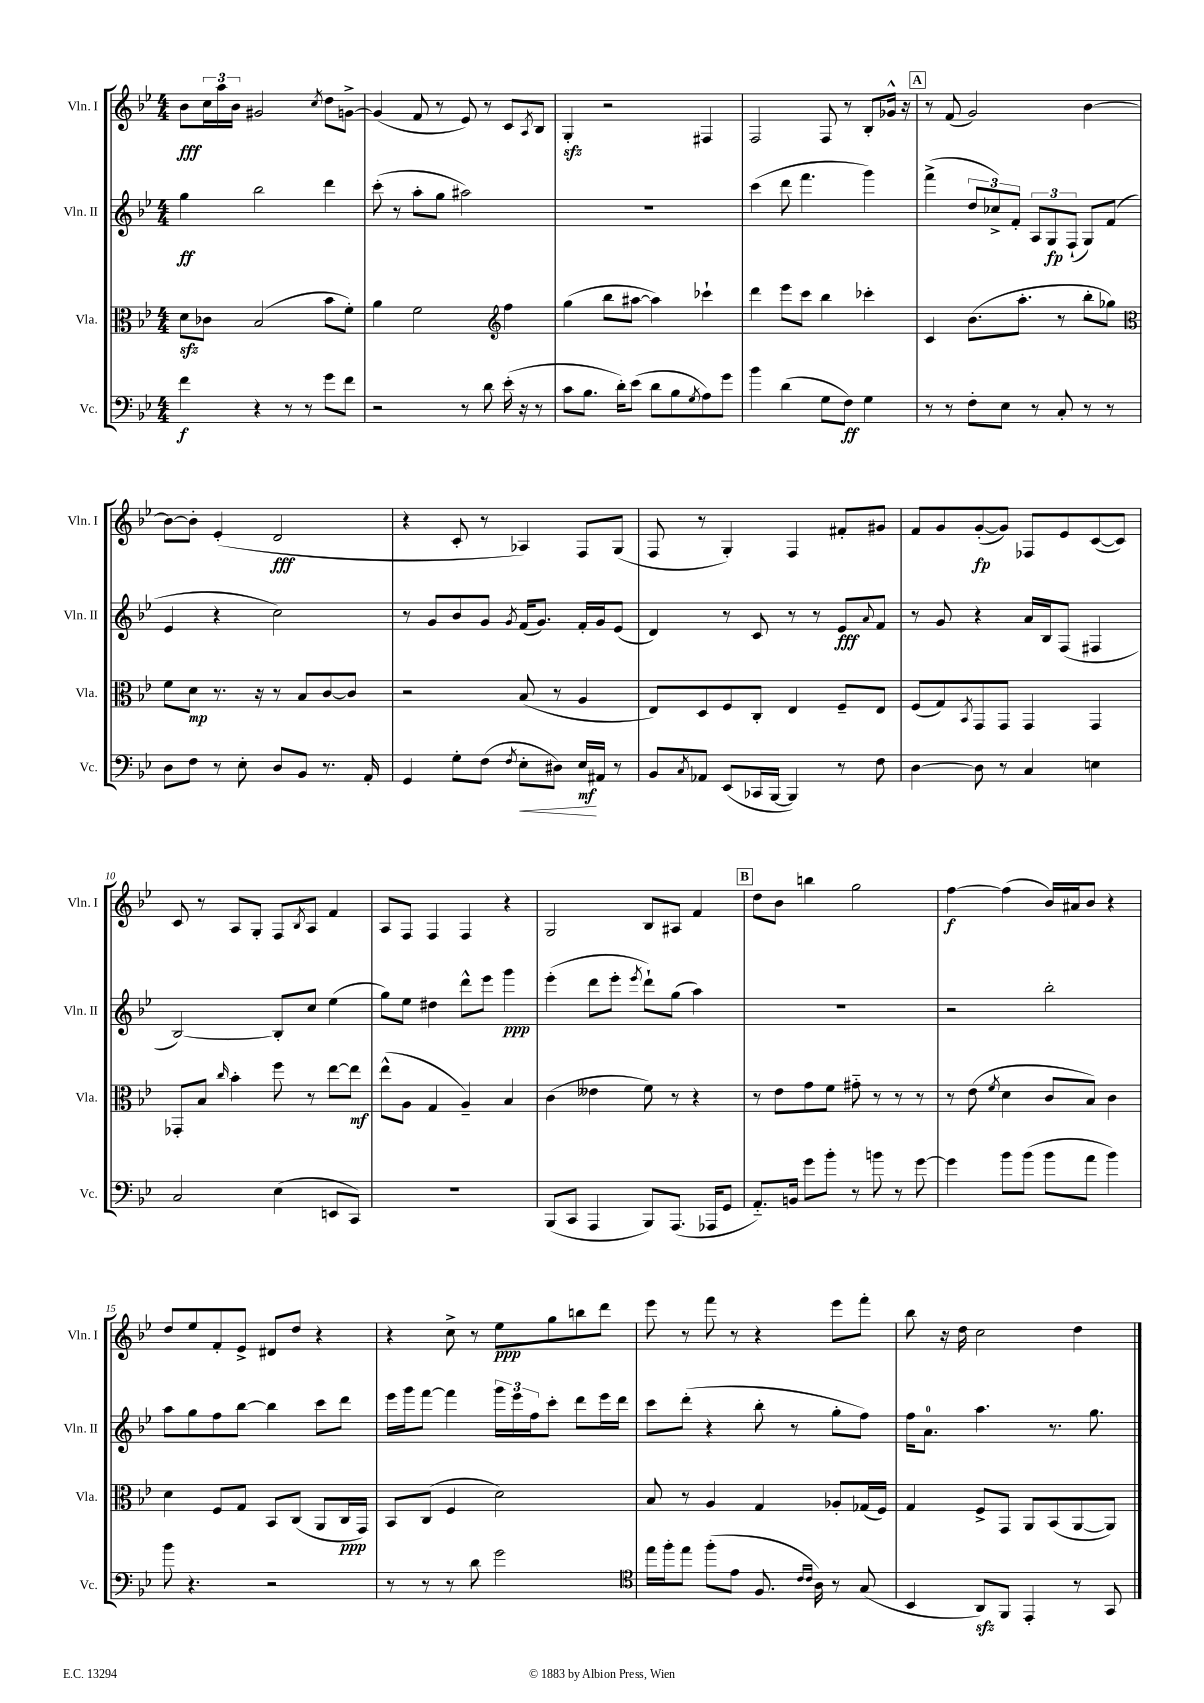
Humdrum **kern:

**kern	**kern	**kern	**kern
*staff4	*staff3	*staff2	*staff1
*clefF4	*clefC3	*clefG2	*clefG2
*k[b-e-]	*k[b-e-]	*k[b-e-]	*k[b-e-]
*M4/4	*M4/4	*M4/4	*M4/4
4f\	8d\L	4gg\	8b-\L
.	8c-\J	.	24cc\L
.	.	.	24aa\
.	.	.	24b-\JJ
4r	(2B-/	2bb-\	2g#/
8r	.	.	.
8r	.	.	.
.	.	.	8qcc/
8g\L	8b-\L	4ddd\	8dd\L
8f\J	8f'\J)	.	[8g^\J
=	=	=	=
2r	4a\	(8ccc'\	(4g/]
.	.	8r	.
.	2f\	8aa'\L	8f/
.	.	8gg\J	8r
8r	.	2aa#\)	8e-/)
8d\	.	.	8r
*	*clefG2	*	*
(16e-'\	4ff\	.	8c/L
16r	.	.	.
.	.	.	8qA/
8r	.	.	8B-/J
=	=	=	=
8c\L	(4gg\	1r	4G'/
8.B-\J	.	.	.
.	8bb-\L	.	2r
16d'\LK)	.	.	.
(8e-\J	[8aa#\J	.	.
8d\L	4aa#\])	.	.
8B-\	.	.	.
8qG/	.	.	.
8A\)	4ccc-`\	.	4F#/
8g\J	.	.	.
=	=	=	=
4b-\	4ddd\	(4ccc\	2F/
(4d\	8eee-\L	8ddd\	.
.	8ccc\J	4.fff\	.
8G\L	4bb-\	.	8F/
8F\J)	.	.	8r
4G\	4ccc-'\	4ggg\)	8B-'/L
.	.	.	16g-^^/Jk
.	.	.	16r
=	=	=	=
8r	4c/	(4fff^\	8r
8r	.	.	(8f/
8F'\L	(8.b-\L	12dd/L	2g/)
.	.	12cc-^/)	.
8E-\J	.	.	.
.	.	12f'/J	.
.	8.aa'\J	.	.
8r	.	12A/L	.
.	.	12G/	.
8C'/	8r	.	.
.	.	(12F`/J	.
8r	8bb-'\L	8G/L)	[4b-\
8r	8gg-\J)	(8f/J	.
=	=	=	=
*	*clefC3	*	*
8D\L	8f\L	4e-/	8b-\_L
8F\J	8d\J	.	8b-'\]J
8r	8.r	4r	(4e-'/
8E-'\	.	.	.
.	16r	.	.
8D/L	8r	2cc\)	2d/
8BB-/J	8B-/L	.	.
8.r	[8c/	.	.
.	8c/]J	.	.
16AA'/	.	.	.
=	=	=	=
4GG/	2r	8r	4r
.	.	8g/L	.
8G'\L	.	8b-/	8c'/
(8F\J	.	8g/J	8r
8qF/	.	8qg/	.
8E-'\L	(8B-/	(16f/LK	4A-/)
.	.	8.g/J)	.
8D#\J)	8r	.	.
16E-/LL	4A/	16f'/LL	8F/L
16AA#/JJ	.	16g/J	.
8r	.	(8e-/J	(8G/J
=	=	=	=
8BB-/L	8E-/L)	4d/)	8F/
8qC/	.	.	.
8AA-/J	8D/	.	8r
(8EE-/L	8F/	8r	4G'/)
16CC-/L	8C'/J	8c/	.
[16BBB-/JJ	.	.	.
4BBB-/])	4E-/	8r	4F/
.	.	8r	.
8r	8F~/L	8e-/L	8f#'/L
.	.	8qqa/	.
8F\	8E-/J	8f/J	8g#/J
=	=	=	=
[4D\	(8F/L	8r	8f/L
.	8G/)	8g/	8g/
.	8qBB-/	.	.
8D\]	8GG/	4r	([8g'/
8r	8GG/J	.	8g/]J)
4C/	4GG/	16a/LL	8F-/L
.	.	16B-/J	.
.	.	(8F/J	8e-/
4E\	4GG/	4F#/	([8c/
.	.	.	8c/]J)
=	=	=	=
2C/	8GG-'/L	[2B-/)	8c/
.	8B-/J	.	8r
.	16qqcc/	.	.
.	4b-'\	.	8A/L
.	.	.	8G'/J
(4E-\	8ff\	8B-'/]L	8F/L
.	.	.	8qB-/
.	8r	8cc/J	8A/J
8EE/L	[8ee-\L	(4ee-\	4f/
8CC/J)	8ee-\]J	.	.
=	=	=	=
1r	(8ee-^^\L	8gg\L)	8A/L
.	8A\J	8ee-\J	8F/J
.	4G/	4dd#\	4F/
.	4A~/)	8ddd^^\L	4F/
.	.	8eee-\J	.
.	4B-/	4ggg\	4r
=	=	=	=
(8BBB-/L	(4c\	(4eee-'\	2G/
8CC/J	.	.	.
4AAA/	4e--\	8ddd\L	.
.	.	8eee-'\J	.
.	.	8qeee-/	.
8BBB-/L)	8f\)	8ddd`\L)	8B-/L
(8.AAA/J	8r	(8gg\J	8A#/J
.	4r	4aa\)	4f/
16AAA-/LK	.	.	.
8GG/J	.	.	.
=	=	=	=
8.AA'~/L)	8r	1r	8dd\L
.	8e-\L	.	8b-\J
16BB/Jk	.	.	.
8g\L	8g\	.	4bb\
8b-'\J	8f\J	.	.
8r	8g#'~\	.	2gg\
8b\	8r	.	.
8r	8r	.	.
[8g\	8r	.	.
=	=	=	=
4g\]	8r	2r	[4ff\
.	(8e-\	.	.
.	8qf/	.	.
8b-\L	4d\	.	(4ff\]
(8b-\J	.	.	.
8b-\L	8c/L	2bb-'\	16b-/LL)
.	.	.	16a#/J
8a\J	8B-/J)	.	8b-/J
4b-\)	4c\	.	4r
=	=	=	=
8b-\	4d\	8aa\L	8dd/L
4.r	.	8gg\	8ee-/
.	8F/L	8ff\	8f'/
.	8G/J	[8bb-\J	8e-^/J
2r	8BB-/L	4bb-\]	8d#/L
.	(8C/J	.	8dd/J
.	8AA/L	8ccc\L	4r
.	16C/L	8ddd\J	.
.	16GG/JJ)	.	.
=	=	=	=
8r	8BB-/L	16eee-\LL	4r
.	.	16ggg\J	.
8r	(8C/J	[8fff\J	.
8r	4F/	4fff\]	8cc^\
8d\	.	.	8r
2g\	2d\)	24ggg\LL	8ee-\L
.	.	24eee-\	.
.	.	24ff\J	.
.	.	8ccc'\J	8gg\
.	.	8ddd\L	8bb\
.	.	16eee-\L	8ddd\J
.	.	16ddd\JJ	.
=	=	=	=
*clefC4	*	*	*
16ee-\LL	8B-/	8ccc\L	8eee-\
16ff'\J	.	.	.
8ee-\J	8r	(8ddd'\J	8r
(8ff'\L	4A/	4r	8fff\
8e-\J	.	.	8r
8.F/	4G/	8bb-'\	4r
.	.	8r	.
16qqc/LL	.	.	.
16qqc/JJ	.	.	.
16A\)	.	.	.
8r	8A-'/L	8gg'\L	8eee-\L
(8G/	(16G-/L	8ff\J)	8fff'\J
.	16F/JJ)	.	.
=	=	=	=
4BB-/	4G/	16ff\LK	8bb-\
.	.	8.a\J	.
.	.	.	16r
.	.	.	16dd\
8AA/L)	8F^/L	4.aa\	2cc\
8FF/J	8GG/J	.	.
4EE-'/	8AA/L	.	.
.	(8BB-/	8.r	.
8r	[8AA/	.	4dd\
.	.	8.gg\	.
8GG/	8AA/]J)	.	.
==	==	==	==
*-	*-	*-	*-
